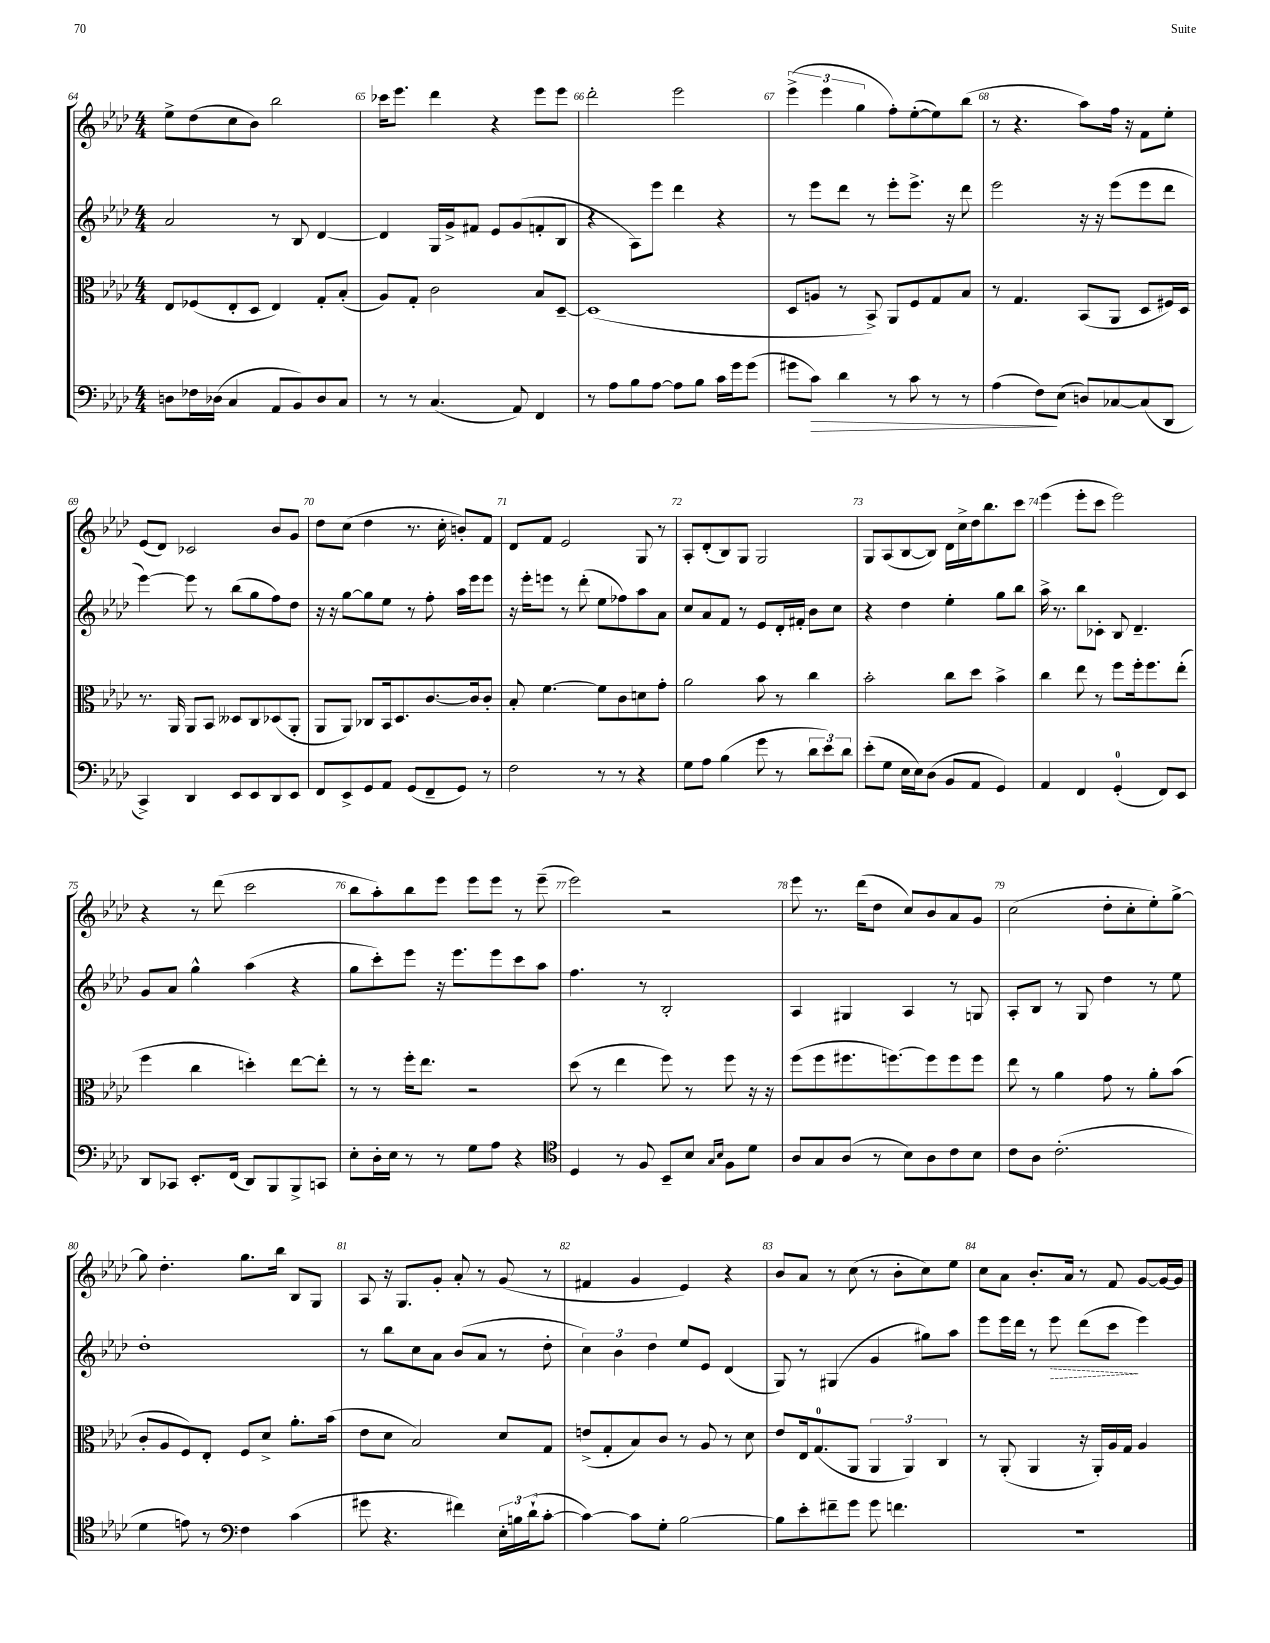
<<
\new StaffGroup <<
\new Staff = "s0" {
    \clef treble \key aes \major \numericTimeSignature \time 4/4
    ees''8-> des''8( c''8 bes'8) bes''2 |
    ces'''16 ees'''8. des'''4 r4 ees'''8 ees'''8 |
    des'''2-. ees'''2 |
    \tuplet 3/2 { ees'''4->( ees'''4 g''4 } f''8-.) ees''8~-.( ees''8) bes''8( |
    r8 r4. aes''8) f''16 r16 f'8 ees''8-. |
    ees'8( des'8) ces'2 bes'8 g'8 |
    des''8 c''8( des''4 r8. c''16-. b'8-.) f'8 |
    des'8 f'8 ees'2 g8 r8 |
    aes8-. des'8-.( bes8) g8 g2 |
    g8 aes8( bes8~ bes8) des'16 c''16-> des''16 bes''8. c'''8 |
    ees'''4( ees'''8-. c'''8 ees'''2) |
    r4 r8 des'''8( c'''2 |
    bes''8 aes''8-.) bes''8 ees'''8 ees'''8 ees'''8 r8 ees'''8--( |
    ees'''2) r2 |
    ees'''8 r8. des'''16( des''8 c''8) bes'8 aes'8 g'8 |
    c''2( des''8-. c''8-. ees''8-.) g''8~-> |
    g''8 des''4.-. g''8. bes''16 bes8 g8 |
    aes8 r16 g8. g'8-. aes'8-. r8 g'8( r8 |
    fis'4 g'4 ees'4) r4 |
    bes'8 aes'8 r8 c''8( r8 bes'8-. c''8) ees''8 |
    c''8 aes'8 bes'8.-. aes'16 r8 f'8 g'8~ g'16~ g'16 \bar "|." |
}
\new Staff = "s1" {
    \clef treble \key aes \major \numericTimeSignature \time 4/4
    aes'2 r8 bes8 des'4~ |
    des'4 g16 g'16-> fis'8 ees'8 g'8( f'8-. bes8 |
    r4 aes8) ees'''8 des'''4 r4 |
    r8 ees'''8 des'''8 r8 ees'''8-. ees'''8.-> r16 des'''8 |
    ees'''2 r16 r16 ees'''8( ees'''8 des'''8 |
    ees'''4~) ees'''8 r8 bes''8( g''8 f''8) des''8 |
    r16 r16 g''8~ g''8 ees''8 r8 f''8-. aes''16 ees'''16 ees'''8 |
    r16 ees'''16-. e'''8 r8 des'''8-.( ees''8 fes''8) aes''8 aes'8 |
    c''8 aes'8 f'8 r8 ees'8 des'16-. fis'16-. bes'8 c''8 |
    r4 des''4 ees''4-. g''8 bes''8 |
    aes''16-> r8. bes''8 ces'8-. bes8 des'4.-- |
    g'8 aes'8 g''4-^ aes''4( r4 |
    g''8 c'''8-.) ees'''8 r16 ees'''8. ees'''8 c'''8 aes''8 |
    f''4. r8 bes2-. |
    aes4 gis4 aes4 r8 g8 |
    aes8-. bes8 r8 g8 des''4 r8 ees''8 |
    des''1-. |
    r8 bes''8 c''8 aes'8 bes'8( aes'8 r8 des''8-. |
    \tuplet 3/2 { c''4) bes'4 des''4 } ees''8 ees'8 des'4( |
    g8) r8 gis4( g'4 gis''8) aes''8 |
    ees'''8 ees'''16 des'''16 r8 \once \override Hairpin.style = #'dashed-line ees'''8\> des'''8( c'''8\! ees'''4) \bar "|." |
}
\new Staff = "s2" {
    \clef alto \key aes \major \numericTimeSignature \time 4/4
    ees8 fes8( ees8-. des8 ees4) g8-. bes8-.( |
    aes8) g8-. c'2 bes8 des8~-- |
    des1( |
    des8 a8 r8 bes,8->) aes,8 f8 g8 bes8 |
    r8 g4. bes,8( aes,8 des8 fis16) des16 |
    r8. aes,16 aes,8 bes,8 deses8 c8 des8( aes,8-. |
    aes,8 aes,8) ces8 bes,16 des8. c'8.~ c'16 c'8-. |
    bes8-. f'4.~ f'8 c'8 d'8 g'8-. |
    aes'2 bes'8 r8 c''4 |
    bes'2-. c''8 des''8 bes'4-> |
    c''4 ees''8 r8 f''8 f''16-. f''8. ees''8-.( |
    f''4 c''4 d''4-.) ees''8~ ees''8-. |
    r8 r8 f''16-. ees''8. r2 |
    des''8( r8 ees''4 f''8) r8 f''8 r16 r16 |
    f''8( f''8 fis''8. f''8.~) f''8 f''8 f''8 |
    ees''8 r8 aes'4 g'8 r8 aes'8-. bes'8( |
    c'8-. aes8 f8) ees8-. f8 des'8-> aes'8.-. bes'16( |
    ees'8 des'8 bes2) des'8 g8 |
    e'8->( g8-. bes8) c'8 r8 aes8 r8 des'8 |
    ees'8 ees16 g8.-0( aes,8 \tuplet 3/2 { aes,4 aes,4) c4 } |
    r8 aes,8-.( aes,4 r16 aes,16-.) aes16 g16 aes4 \bar "|." |
}
\new Staff = "s3" {
    \clef bass \key aes \major \numericTimeSignature \time 4/4
    d8 fes16 des16( c4 aes,8 bes,8) des8 c8 |
    r8 r8 c4.( aes,8) f,4 |
    r8 aes8 bes8 aes8~ aes8 bes8 c'16 g'16 g'8( |
    gis'8 c'8\>) des'4 r8 c'8 r8 r8 |
    aes4( f8\!) ees8( d8) ces8~ ces8( des,8 |
    c,4->) des,4 ees,8 ees,8 des,8 ees,8 |
    f,8 ees,8-> g,8 aes,8 g,8( f,8-- g,8) r8 |
    f2 r8 r8 r4 |
    g8 aes8 bes4( g'8 r8 \tuplet 3/2 { des'8 ees'8) des'8 } |
    ees'8-.( g8 ees16 ees16) des8( bes,8 aes,8 g,4) |
    aes,4 f,4 g,4-0-.( f,8) ees,8 |
    des,8 ces,8 ees,8.-. f,16( des,8) bes,,8 bes,,8-> c,8 |
    ees8-. des16-. ees16 r8 r8 g8 aes8 r4 |
    \clef tenor des4 r8 f8 bes,8-- bes8 \grace { g16 bes16 } f8 des'8 |
    aes8 g8 aes8( r8 bes8) aes8 c'8 bes8 |
    c'8 aes8 c'2.-.( |
    des'4 e'8) r8 \clef bass f4 c'4( |
    gis'8 r4. fis'4) \tuplet 3/2 { ees16-. b16 des'16-!( } c'8~-. |
    c'4~) c'8 g8-. bes2~ |
    bes8 ees'8-. fis'8-- g'8 g'8 f'4. |
    R1 \bar "|." |
}
>>
>>
\layout { \context { \Score currentBarNumber = #64 \override BarNumber.break-visibility = ##(#f #t #t) barNumberVisibility = #all-bar-numbers-visible } }
